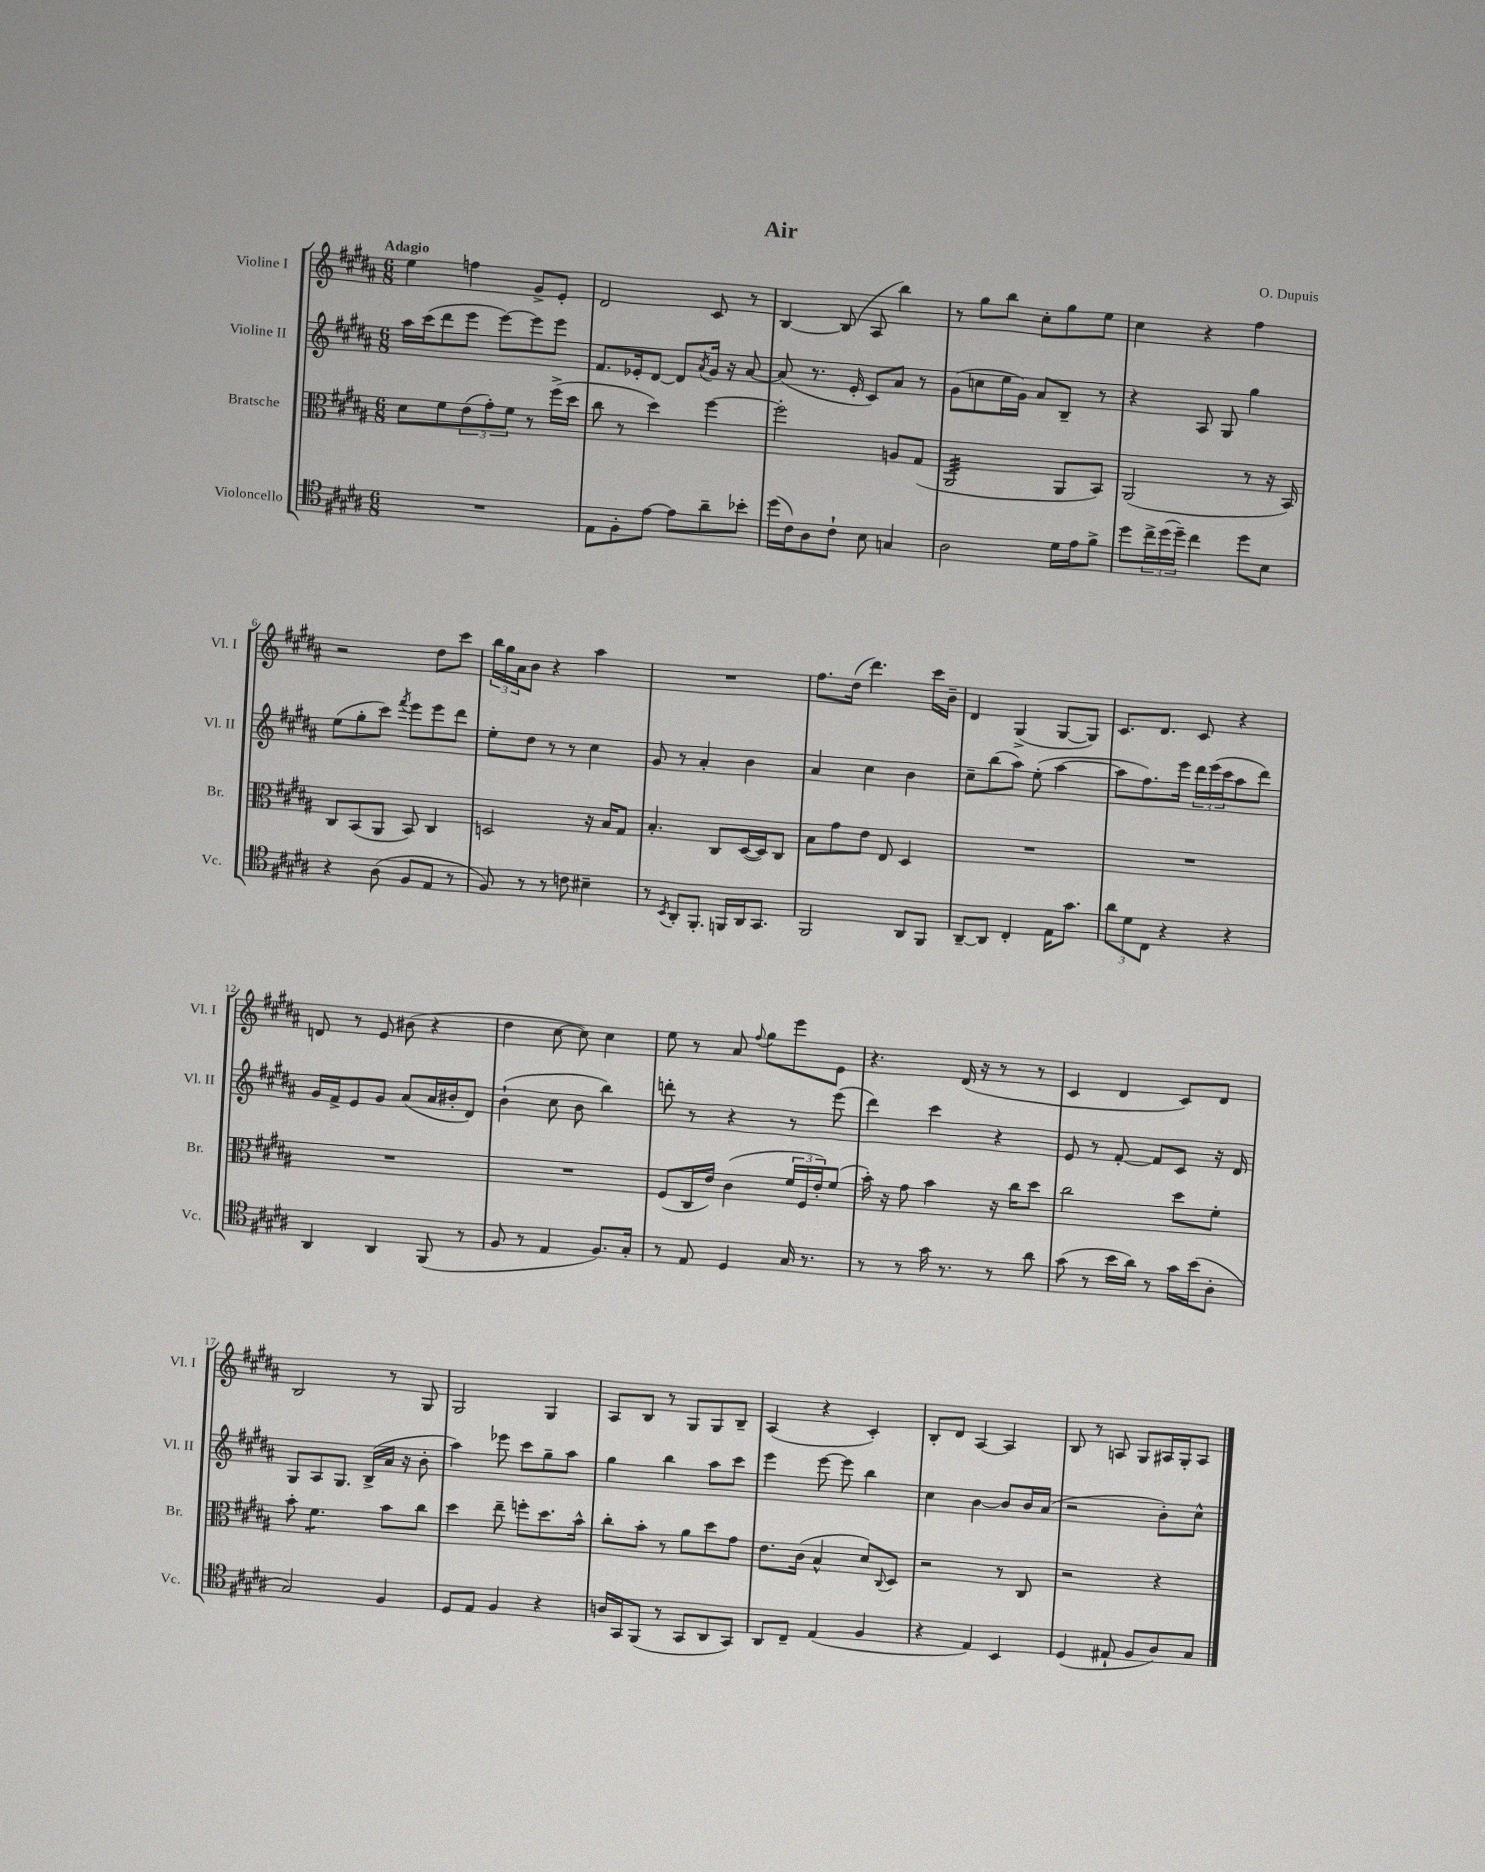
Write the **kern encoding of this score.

**kern	**kern	**kern	**kern
*part4	*part3	*part2	*part1
*staff4	*staff3	*staff2	*staff1
*I"Violoncello	*I"Bratsche	*I"Violine II	*I"Violine I
*I'Vc.	*I'Br.	*I'Vl. II	*I'Vl. I
*clefC4	*clefC3	*clefG2	*clefG2
*k[f#c#g#d#a#]	*k[f#c#g#d#a#]	*k[f#c#g#d#a#]	*k[f#c#g#d#a#]
*M6/8	*M6/8	*M6/8	*M6/8
=1	=1	=1	=1
!	!	!	!LO:TX:a:B:t=Adagio
2.r	8d#\L	16aa#\LL	4ee\
.	.	(16ccc#\J	.
.	8f#\	8ddd#\	.
.	(12e\	8eee\J	4ffn\
.	12g#'\)	.	.
.	.	[8eee\L)	.
.	12f#\J	.	.
.	8r	8eee\]	8g#^/L
.	(16ff#^\LL	8eee\J	8e'/J
.	16dd#\JJ	.	.
=2	=2	=2	=2
8E\L	8cc#\	8.f#/L	2d#/
8F#'\	8r	.	.
.	.	16e-X'/k	.
[8e\J	4dd#\)	[8d#/J	.
8e\L]	.	8d#/L]	.
.	.	8qa#/	.
8a#~\	[4ff#\	16g#/Jk	8c#/
.	.	16r	.
8b-X'\J	.	[8a#/	8r
=3	=3	=3	=3
(16dd#\LL	2ff#'\]	(8a#/]	[4B/
16c#\J)	.	.	.
8A#\	.	8.r	.
8c#`\J	.	.	(8B/]
.	.	16e'/	.
8B\	.	8c#/L)	8A#/
4Gn/	8An/L	8a#/J	4bb\)
.	(8G#/J	8r	.
=4	=4	=4	=4
*	*tremolo	*	*
2A#\	32AA#/LLL	(8g#\L	8r
.	32AA#/	.	.
.	32AA#/	.	.
.	32AA#/	.	.
.	32AA#/	8ccn\	8gg#\L
.	32AA#/	.	.
.	32AA#/	.	.
.	32AA#/	.	.
.	32AA#/	16ee\L	8bb\J
.	32AA#/	.	.
.	32AA#/	16g#\JJ)	.
.	32AA#/	.	.
.	32AA#/	8a#/L	8cc#'\L
.	32AA#/	.	.
.	32AA#/	.	.
.	32AA#/JJJ	.	.
*	*Xtremolo	*	*
16d#\LL	8AA#/L	8B~/J	8gg#\
16e\J	.	.	.
8f#^\J	8BB/J)	8r	8ee\J
=5	=5	=5	=5
8dd#\L	(2AA#/	4r	4cc#\
24cc#^\L	.	.	.
(24dd#\	.	.	.
24dd#~\JJ)	.	.	.
4cc#\	.	8A#/	4r
.	.	8G#/	.
8dd#\L	8r	4gg#\	4ff#\
8B\J	16r	.	.
.	16BB/)	.	.
!!LO:LB:g=z
=6	=6	=6	=6
4r	8C#/L	(8ee\L	2r
.	(8BB/	8gg#'\	.
(8A#\	8AA#/J	8ccc#\J)	.
.	.	8qfff#/	.
8F#/L	8BB/)	8eee\L	.
8E/J	4C#/	8eee\	8dd#\L
8r	.	8ddd#\J	8ccc#\J
=7	=7	=7	=7
8F#/)	2Dn/	8ee'\L	24bb\LL
.	.	.	24gg#\
.	.	.	24a#\J
8r	.	8dd#\J	8b\J
8r	.	8r	4r
8cn\	.	8r	.
4B#X~\	16r	4cc#\	4aa#\
.	16B/KL	.	.
.	8G#/J	.	.
=8	=8	=8	=8
8r	4.B'/	8g#/	2.r
8qBB/	.	.	.
8AA#'/L	.	8r	.
8.FF#'/J	.	4a#'/	.
.	8C#/L	.	.
16FFn/LL	.	.	.
16AA#/J	([16D#/L	4b\	.
8.GG#/J	16D#/J])	.	.
.	8C#/J	.	.
=9	=9	=9	=9
2FF#/	8B\L	4a#/	8.ff#\L
.	8g#\	.	.
.	.	.	(16dd#\Jk
.	8e\J	4cc#\	4.ddd#\)
.	8E/	.	.
8AA#/L	4D#/	4b\	.
8FF#/J	.	.	16ccc#\LL
.	.	.	16b~\JJ
=10	=10	=10	=10
[8AA#~/L	2.r	8cc#~\L	4d#/
8AA#/J]	.	(8bb\	.
4C#'/	.	8aa#\J)	(4G#^/
.	.	(8ee'\	.
16E\KL	.	[4aa#\	[8G#/L
8.g#\J	.	.	.
.	.	.	8G#/J])
=11	=11	=11	=11
12a#\L	2.r	8aa#\L]	8.c#/L
12d#\	.	.	.
.	.	8.ff#\)	.
12C#\J	.	.	.
.	.	.	8.d#/J
4r	.	.	.
.	.	16eee\Jk	.
.	.	24ddd#\LL	8c#/
.	.	(24eee\	.
.	.	24ccc#\J	.
4r	.	8aa#\	4r
.	.	8ddd#\J)	.
!!LO:LB:g=z
=12	=12	=12	=12
4AA#/	2.r	16g#/LL	8dn/
.	.	16f#^/J	.
.	.	8e/	8r
4AA#/	.	8g#/J	8e/
.	.	(8a#/L	(8b#X\
(8FF#/	.	16a#/L	4r
.	.	16b#X'/J	.
8r	.	8d#/J)	.
=13	=13	=13	=13
8F#/	2.r	(4b`\	4dd#\
8r	.	.	.
4E/	.	8cc#\	[8cc#\
.	.	8b\	8cc#\])
8.F#/L)	.	4bb\)	4cc#\
16G#'/Jk	.	.	.
=14	=14	=14	=14
8r	(8F#/L	8dddn'\	8ee\
8E/	16C#/L	8r	8r
.	16e/JJ)	.	.
4D#/	(4c#\	4r	8a#/
.	.	.	8qqff#/
.	.	.	8gg#\L
16G#/	24f#/LL	8r	8eee\
.	24F#/	.	.
8.r	.	.	.
.	24e'/J)	.	.
.	(8f#/J	(8eee\	8e\J
=15	=15	=15	=15
8r	16b'\)	4ddd#\)	4.r
.	16r	.	.
8r	8g#\	.	.
16g#\	4b\	4ccc#\	.
8.r	.	.	.
.	.	.	(16d#/
.	.	.	16r
8r	16r	4r	8r
.	16cc#\KL	.	.
8a#\	8dd#\J	.	8r
=16	=16	=16	=16
(8g#\	2cc#\	8e/	4c#/
8r	.	8r	.
16b\LL	.	[8f#'/	4d#/
16a#\JJ)	.	.	.
8r	.	8f#/L]	.
16g#\LL	8dd#\L	8c#/J	8c#/L)
(16b\J	.	.	.
8A#'\J	8f#'\J	16r	8d#/J
.	.	16d#/	.
!!LO:LB:g=z
=17	=17	=17	=17
2G#/)	8b'\	8G#/L	2B/
*	*tremolo	*	*
.	8f#\L	8A#/	.
.	8f#\	8.G#/J	.
.	8f#\J	.	.
*	*Xtremolo	*	*
.	.	(16B^/LL	.
4F#/	8b\L	16a#/JJ	8r
.	.	16r	.
.	8cc#\J	8b'\	8G#/
=18	=18	=18	=18
8D#/L	4dd#\	4aa#\)	2G#/
8E/J	.	.	.
4F#/	8ee~\	8eee-X\	.
.	8ffn'\L	8ccc#\L	.
4r	8.dd#\	8gg#~\	4G#/
.	.	8aa#\J	.
.	16b^^\Jk	.	.
=19	=19	=19	=19
16An/LL	8cc#'\L	4gg#\	8A#/L
16GG#/J	.	.	.
(8FF#/J	8b'\J	.	8B/J
8r	8r	4bb\	8r
8GG#/L	8a#\L	.	8G#/L
8AA#/	8dd#\	8aa#\L	8G#/
8GG#/J)	8g#\J	8ccc#\J	8B~/J
=20	=20	=20	=20
8AA#/L	8.e\L	4eee\	(4A#/
8C#~/J	.	.	.
.	(16c#\Jk	.	.
(4E/	4B^^/	[8eee\	4r
.	.	8eee\]	.
4F#/	8d#/L)	4bb\	4c#'/)
.	8qqC#/	.	.
.	8D#/J	.	.
=21	=21	=21	=21
4r	2r	4cc#\	8B'/L
.	.	.	8d#/J
4E/)	.	[4b\	[4A#/
4BB/	8r	8b/L]	4A#/]
.	8C#/	16b/L	.
.	.	(16a#/JJ	.
=22	=22	=22	=22
(4D#/	2r	2r	8B/
.	.	.	8r
8E#X`/	.	.	8An/
8F#/L	.	.	8G#/L
8A#/)	4r	8b'\L)	16A#X/L
.	.	.	16G#'/J
8G#/J	.	8cc#^^\J	8A#/J
==	==	==	==
*-	*-	*-	*-
